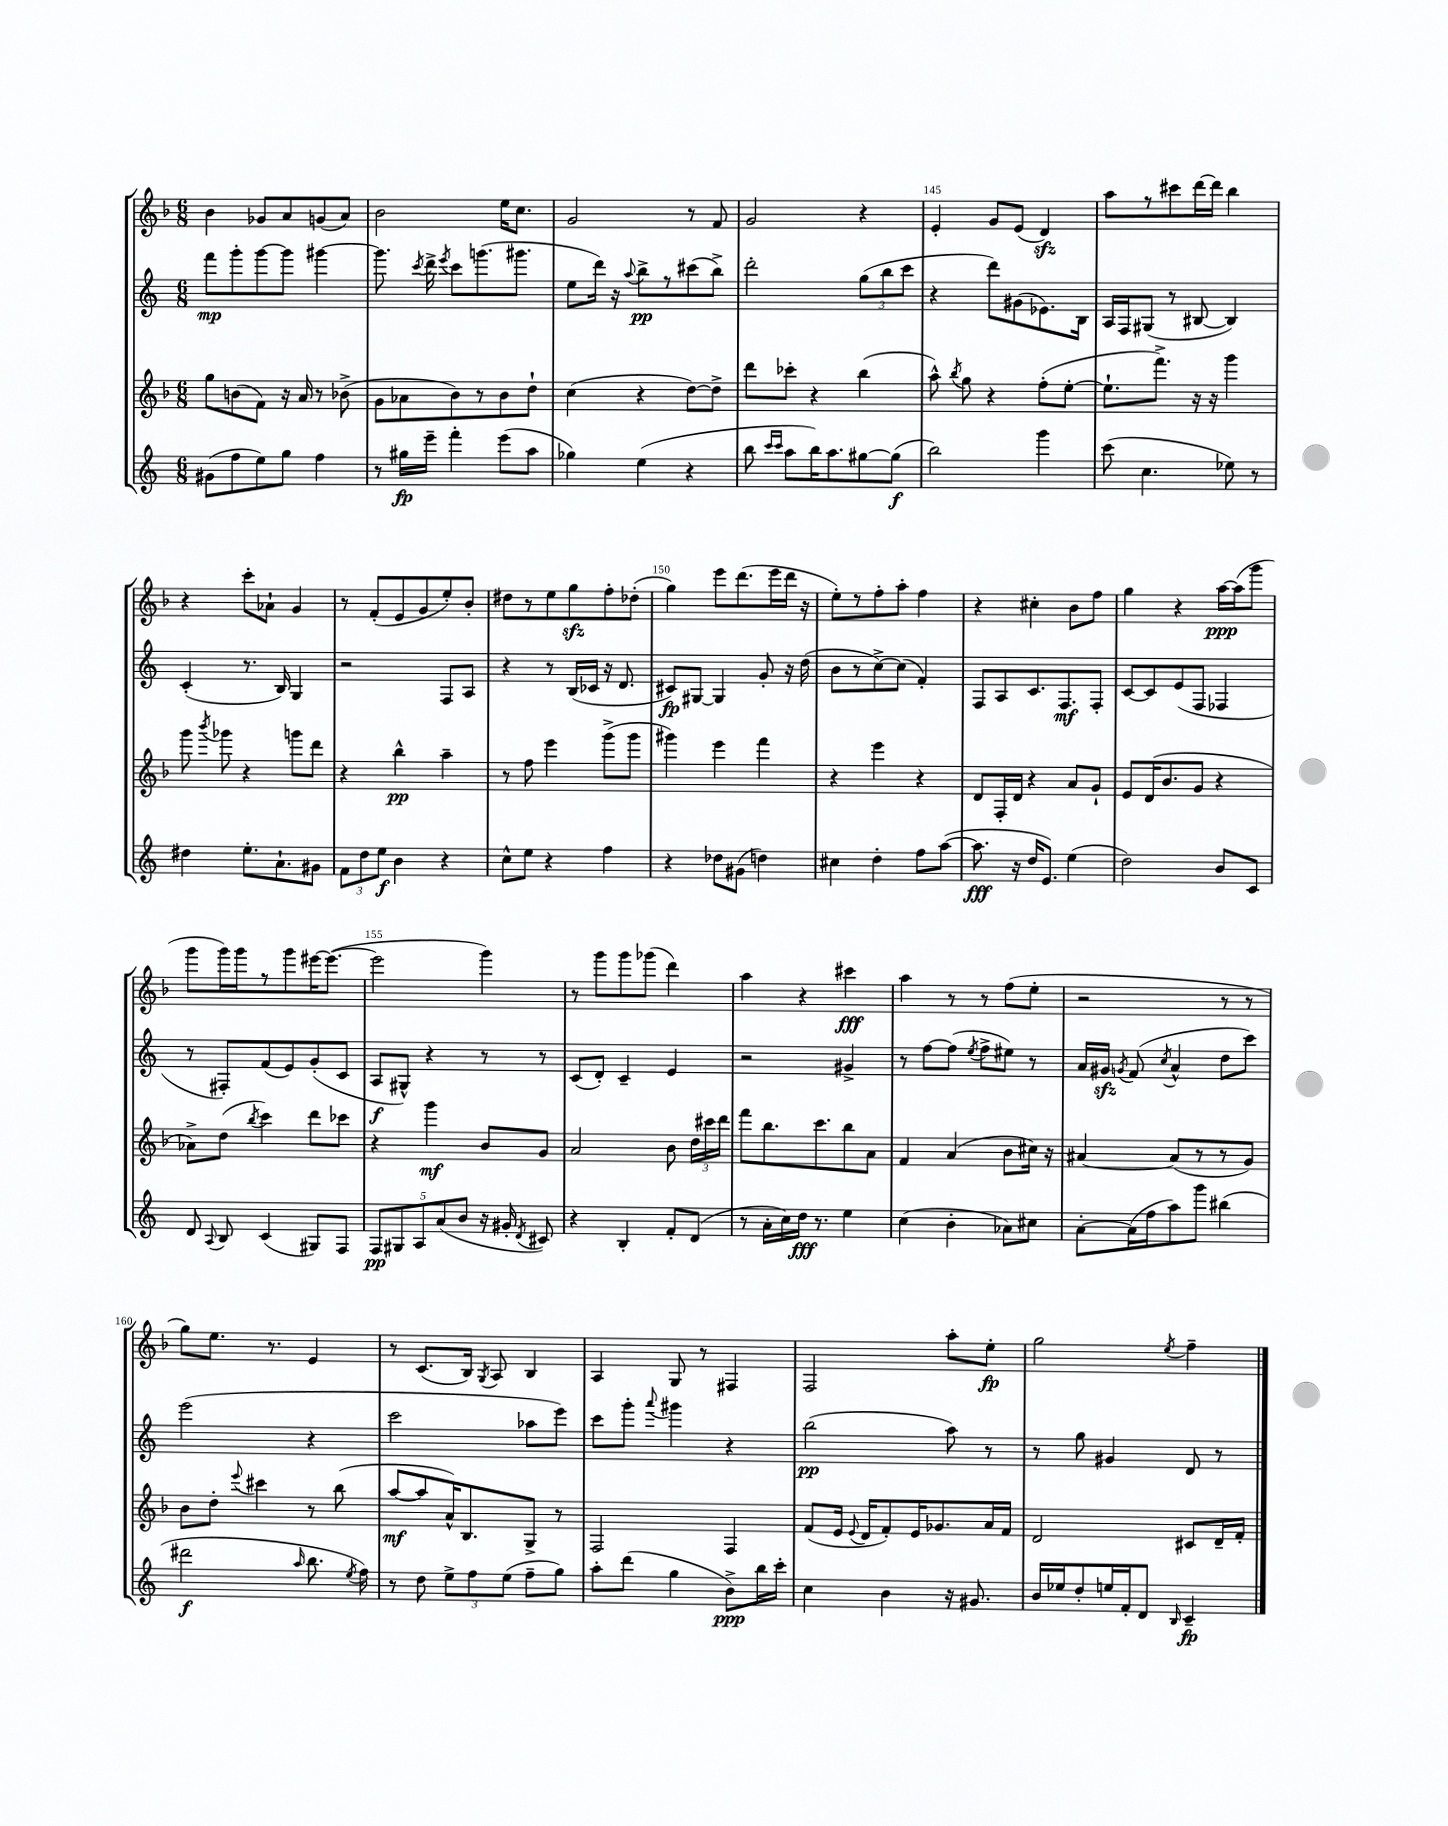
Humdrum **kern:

**kern	**kern	**kern	**kern
*staff4	*staff3	*staff2	*staff1
*clefG2	*clefG2	*clefG2	*clefG2
*k[]	*k[b-]	*k[]	*k[b-]
*M6/8	*M6/8	*M6/8	*M6/8
(8g#\L	8gg\L	8fff\L	4b-\
8ff\	(8b\	8ggg'\	.
8ee\)	8f\J)	[8ggg\	8g-/L
8gg\J	16r	8ggg\]J	8a/
.	16a/	.	.
4ff\	8r	[4ggg#\	(8g/
.	(8b-^\	.	8a/J)
=	=	=	=
8r	8g\L	8.ggg#\]	2b-\
16gg#\LL	8a-\	.	.
.	.	8qccc/	.
16eee~\JJ	.	16ddd^\	.
.	.	8qeee/	.
4fff'\	8b-\)	8ccc\L	.
.	8r	(8.ggg\	.
(8eee\L	8b-\	.	16ee\LK
.	.	8.ggg#\J	8.cc\J
8aa\J	8dd`\J	.	.
=	=	=	=
4gg-\)	(4cc\	8ee\L	2g/
.	.	16ddd\Jk)	.
.	.	16r	.
.	.	8qqaa/	.
(4ee\	4r	8bb^\L	.
.	.	8r	.
4r	[8dd\L)	(8ccc#\	8r
.	8dd^\]J	8bb^\J)	8f/
=	=	=	=
8bb\	8ddd\L	2ddd'\	2g/
16qqccc/LL	.	.	.
16qqccc/JJ	.	.	.
8aa\L	8ccc-'\J	.	.
16bb\K)	4r	.	.
8.aa\	.	.	.
[8gg#\	(4bb-\	(12gg\L	4r
.	.	12bb\	.
(8gg#\]J	.	.	.
.	.	12ccc\J	.
=	=	=	=
2bb\)	8aa^^\)	4r	4e'/
.	8qbb-/	.	.
.	8gg\	.	.
.	4r	8ddd\L)	8g/L
.	.	(8g#\	(8e/J
4ggg\	(8ff'\L	8.e-\)	4d/)
.	[8ee'\J	.	.
.	.	16B\Jk	.
=	=	=	=
(8ccc\	8.ee`\]L	16A/LL	8aa\L
.	.	16F/J	.
4.cc\	.	(8G#/J	8r
.	8.fff^\J)	.	.
.	.	8r	8ccc#\
.	16r	[8B#/	[16ddd\L
.	16r	.	16ddd\]JJ
8ee-\)	4ggg\	4B#/])	4bb-\
8r	.	.	.
=	=	=	=
4dd#\	8ggg\	(4c'/	4r
.	8qbbb-/	.	.
.	8ggg-\	.	.
8.ee'\L	4r	8.r	8ccc'\L
.	.	.	8a-`\J
8.a`\	.	16B/)	.
.	8ggg\L	4G/	4g/
8g#\J	8ddd\J	.	.
=	=	=	=
12f\L	4r	2r	8r
12dd\	.	.	.
.	.	.	(8f'/L
12ee\J	.	.	.
4b\	4bb-^^\	.	8e/
.	.	.	8g/
4r	4aa~\	8F/L	8ee'/)
.	.	8A/J	8b-'/J
=	=	=	=
8cc^^\L	8r	4r	8dd#\L
8ee\J	8ff\	.	8r
4r	4eee\	8r	8ee\
.	.	(16B/LL	8gg\
.	.	16c-/JJ	.
4ff\	(8ggg^\L	16r	8ff'\
.	.	8.d/	.
.	8ggg\J	.	(8dd-'\J
=	=	=	=
4r	4ggg#\)	8c#/L)	4gg\)
.	.	[8G#/J	.
8dd-\L	4eee\	4G#/]	8eee\L
(8g#\J	.	.	(8.ddd\
4dd\)	4fff\	8g'/	.
.	.	.	16eee\L
.	.	16r	16ddd\JJ
.	.	(16dd\	16r
=	=	=	=
4cc#\	4r	8b\L	8ee'\L)
.	.	8r	8r
4dd'\	4eee\	[8cc^\)	8ff'\
.	.	(8cc\]J	8aa'\J
8ff\L	4r	4f'/)	4ff\
([8aa\J	.	.	.
=	=	=	=
8.aa\]	8d/L	8F/L	4r
.	16F'/L	8A/	.
16r	16d/JJ	.	.
16dd/LK	4r	8.c/	4cc#'\
8.e/J)	.	.	.
.	.	8.F/	.
(4ee\	8a/L	.	8b-\L
.	8g`/J	8F'/J	8ff\J
=	=	=	=
2dd\)	8e/L	[8c/L	4gg\
.	(16d/K	8c/]	.
.	8.b-/	.	.
.	.	(8e/	4r
.	8g/J	8F/J	.
8b/L	4r	4F-/	[16aa\LL
.	.	.	(16aa\]J
8c/J	.	.	8ggg\J
=	=	=	=
8d/	8a-^\L)	8r	8ggg\L
8qqA/	.	.	.
8B/	(8dd\J	8F#'/L)	16ggg\L)
.	.	.	16ggg\J
.	8qbb-/	.	.
(4c/	4ccc\)	(8f/	8r
.	.	8e/)	8ggg\
8G#/L)	8ddd\L	(8g'/	[16eee#\K
.	.	.	(8.eee#\_J
8F/J	8ccc-\J	8c/J	.
=	=	=	=
10F/L	4r	8A/L	2eee#\]
10G#/	.	.	.
.	.	8G#^^/J)	.
10A/	.	.	.
.	4ggg\	4r	.
(10a/	.	.	.
10b/J	.	.	.
16r	8b-/L	8r	4ggg\)
16g#'/	.	.	.
8qd/	.	.	.
8c#/)	8g/J	8r	.
=	=	=	=
4r	2a/	(8c/L	8r
.	.	8d'/J)	8ggg\L
4B'/	.	4c~/	8ggg\
.	.	.	(8ggg-\J
8f'/L	8b-\	4e/	4ddd\)
(8d/J	24dd\LL	.	.
.	24ccc#\	.	.
.	24ddd\JJ	.	.
=	=	=	=
8r	8fff\L	2r	4aa\
16a'\LL	8.bb-\	.	.
16cc\)	.	.	.
16dd\JJ	.	.	4r
8.r	8.ccc\	.	.
4ee\	8bb-\	4g#^/	4ccc#\
.	8a\J	.	.
=	=	=	=
(4cc\	4f/	8r	4aa\
.	.	[8ff\L	.
4b'\	(4a/	(8ff\]J	8r
.	.	8qee/	.
.	.	8ff^\L	8r
8a-\L)	8b-\L	8ee#\J)	(8ff\L
8cc#\J	16cc#\Jk)	8r	8ee'\J
.	16r	.	.
=	=	=	=
[8a'\L	[4a#/	16a/LL	2r
.	.	16g#/JJ	.
.	.	8qg/	.
(16a\]L	.	(8f/	.
16ff\J	.	.	.
.	.	8qcc/	.
8aa\)	(8a#/]L	4a^^/	.
8ggg\J	8r	.	.
(4bb#\	8r	8dd\L	8r
.	8g/J)	8ccc\J)	8r
=	=	=	=
2ddd#\	8b-\L	(2eee\	8gg\L)
.	8dd'\J	.	8.ee\J
.	8qqeee/	.	.
.	4ccc#\	.	.
.	.	.	8.r
16qqaa/	.	.	.
8.bb\	8r	4r	4e/
.	(8bb-\	.	.
8qee/	.	.	.
16ff\)	.	.	.
=	=	=	=
8r	[8aa/L	2ccc\	8r
8dd\	8aa/]	.	(8.c/L
12ee^\L	16a^^/K)	.	.
.	8.B-/	.	16B-/Jk)
12ff\	.	.	.
.	.	.	8qG/
.	.	.	8A/
(12ee\J	.	.	.
8ff~\L	8G^/J	8aa-\L	4B-/
8gg\J)	8r	8eee\J)	.
=	=	=	=
8aa'\L	2F/	8ccc\L	4A/
(8ddd\J	.	8ggg'\J	.
.	.	8qqaaa/	.
4gg\	.	4ggg#\	8G/
.	.	.	8r
8b^\L)	4F/	4r	4F#/
16bb\L	.	.	.
16ccc'\JJ	.	.	.
=	=	=	=
4cc\	(8f/L	(2bb\	2F/
.	16e/Jk	.	.
.	8qqe/	.	.
.	16d/LK	.	.
4b\	8f'/)	.	.
.	16e/K	.	.
.	8.g-/	.	.
16r	.	8aa\)	8aa'\L
8.g#/	.	.	.
.	16a/L	8r	8ee'\J
.	16f/JJ	.	.
=	=	=	=
16b/LL	2d/	8r	2gg\
16ee-/J	.	.	.
8dd'/	.	8gg\	.
16ee/L	.	4g#/	.
16f'/J	.	.	.
8d/J	.	.	.
16qqB/	.	.	8qee/
4c~/	8c#/L	8d/	4ff~\
.	16d~/L	8r	.
.	16f'/JJ	.	.
==	==	==	==
*-	*-	*-	*-
